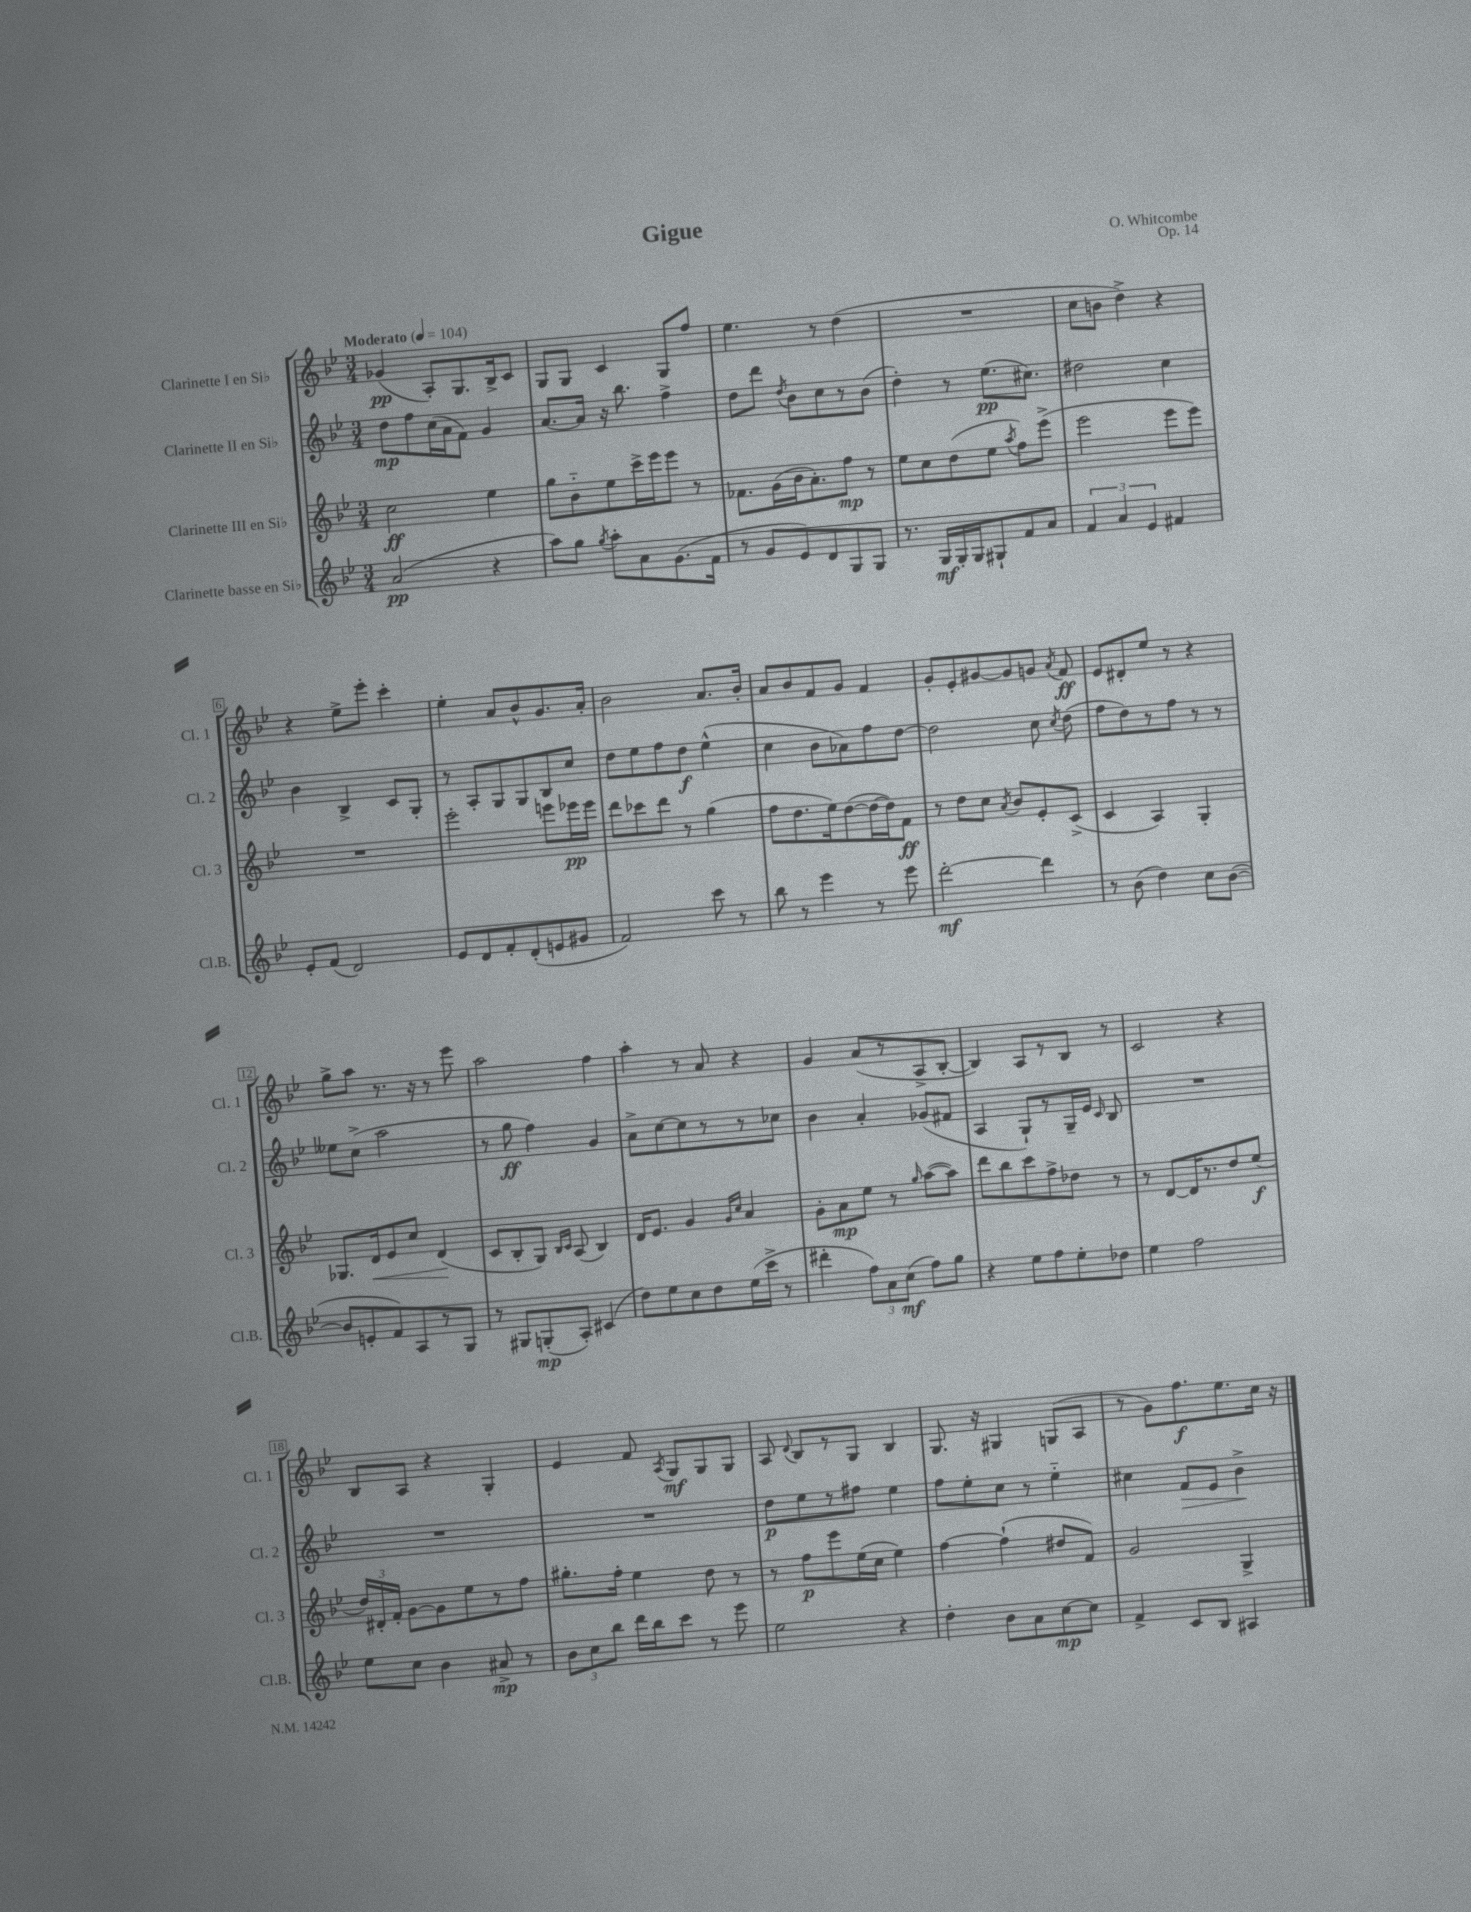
\header { title = "Gigue" composer = "O. Whitcombe" opus = "Op. 14" }
<<
\new StaffGroup <<
\new Staff = "s0" \with { instrumentName = "Clarinette I en Sib" shortInstrumentName = "Cl. 1" } {
    \clef treble \key bes \major \numericTimeSignature \time 3/4 \tempo "Moderato" 4 = 104
    \autoBeamOff ges'4\pp( a8[-.) g8. bes16-> c'8] |
    g8[ g8] c'4 g8[ f''8] |
    ees''4. r8 d''4( |
    R2. |
    c''8[ b'8] d''4->) r4 |
    r4 ees''8[-> ees'''8]-. c'''4-. |
    ees''4-. a'8[ bes'8-^ g'8. a'16]-. |
    bes'2 a'8.[ bes'16]-. |
    a'8[ bes'8 f'8 g'8] f'4 |
    g'8[-. ees'8-. gis'8~ gis'8 g'8] \acciaccatura { a'8 } f'8\ff |
    ees'8[ dis'8-. ees''8] r8 r4 |
    g''8[-> a''8] r8. r16 r8 ees'''8 |
    a''2 f''4 |
    a''4-. r8 a'8 r4 |
    g'4 a'8[( r8 a8-> bes8]~-. |
    bes4) a8[ r8 bes8] r8 |
    c'2 r4 |
    bes8[ a8] r4 g4-. |
    ees'4 f'8 \acciaccatura { a8 } g8[\mf g8 g8] |
    a8 \appoggiatura { d'8 } bes8[ r8 g8] bes4 |
    g8. r16 gis4 g8[( a8] |
    r8 g'8[) f''8.\f ees''8. c''16] r16 \bar "|." |
}
\new Staff = "s1" \with { instrumentName = "Clarinette II en Sib" shortInstrumentName = "Cl. 2" } {
    \clef treble \key bes \major \numericTimeSignature \time 3/4
    \autoBeamOff d''8[\mp f''8 c''16( a'16 f'8]) g'4 |
    a'8.[~ a'16] r16 bes''8. f''4-> |
    d''8[ d'''8] \acciaccatura { d''8 } bes'8[ c''8 r8 bes'8]( |
    d''4-.) r8 ees''8.[\pp( cis''8.]) |
    dis''2 c''4 |
    bes'4 bes4-> c'8[ g8]-. |
    r8 a8[-. g8 g8 bes8 c''8] |
    d''8[ ees''8 f''8 d''8]\f ees''4-^( |
    c''4 bes'8[ aes'8) f''8 d''8]~ |
    d''2 c''8 \acciaccatura { c''8 } d''8( |
    f''8[ d''8) r8 f''8] r8 r8 |
    eeses''8[ c''8]->( a''2 |
    r8 g''8\ff f''4) g'4 |
    a'8[-> c''8~ c''8 r8 r8 ces''8] |
    bes'4 a'4-. ges'8[( fis'8] |
    a4 g8[-!) r8 g16-- ees'16] \grace { c'16 } bes8 |
    R2. |
    R2. |
    R2. |
    d''8[\p ees''8 r8 fis''8] ees''4 |
    f''8[ ees''8-. c''8] r8 ees''4-_ |
    cis''4 f'8[\> ees'8] bes'4->\! \bar "|." |
}
\new Staff = "s2" \with { instrumentName = "Clarinette III en Sib" shortInstrumentName = "Cl. 3" } {
    \clef treble \key bes \major \numericTimeSignature \time 3/4
    \autoBeamOff c''2\ff ees''4 |
    g''8[ bes'8-_ ees''8 c'''16-> ees'''16 ees'''8] r8 |
    fes'8.[ g'16( bes'16 a'8.-.) f''8]\mp r8 |
    ees''8[ c''8 d''8( ees''8] \acciaccatura { a''8 } f''8[) ees'''8]->( |
    ees'''2 ees'''8[ ees'''8]) |
    R2. |
    ees'''2-. e'''8[ ees'''16\pp ees'''16] |
    d'''8[ ces'''8 d'''8] r8 g''4( |
    f''8[ d''8. ees''16) d''8~( d''16~ d''16) f'8]\ff |
    r8 d''8[ c''8] \acciaccatura { a'8 } bes'8[ ees'8-. c'8]->( |
    c'4 a4) g4-. |
    ges8.[ d'16\< ees'8 c''8] d'4\!( |
    c'8[ bes8-. g8]) \grace { bes16[ c'16] } a8( bes4) |
    d'16[ ees'8.] g'4 \grace { g'16[ c''16] } a'4 |
    g'8[-. a'8\mp ees''8] r8 \grace { g''16 } a''8[~( a''8]) |
    d'''8[ bes''8 c'''8 f''8-> des''8] r8 |
    r8 d'8[~ d'16 r8. d''8 ees''8]\f( |
    \tuplet 3/2 { d''16[) dis'16-. f'16]-. } g'8[~ g'8 ees''8 r8 f''8] |
    gis''8.[-. f''16]-. ees''4 d''8 r8 |
    r8 f''8[\p ees'''8 ees''16( c''16] ees''4) |
    f''4~ f''4-!( dis''8[ f'8]) |
    g'2 g4-> \bar "|." |
}
\new Staff = "s3" \with { instrumentName = "Clarinette basse en Sib" shortInstrumentName = "Cl.B." } {
    \clef treble \key bes \major \numericTimeSignature \time 3/4
    \autoBeamOff a'2\pp( r4 |
    a''8[) g''8] \acciaccatura { g''8 } a''8[-. a'8 g'8.( f'16] |
    r8 g'8[ ees'8) d'8 g8 g8] |
    r8. g16[\mf g16-. g16 gis8-! f'8 a'8] |
    \tuplet 3/2 { f'4 a'4 ees'4 } fis'4 |
    ees'8[-. f'8]( d'2) |
    ees'8[ d'8 f'8-. d'8-.( e'8 gis'8] |
    f'2) c'''8 r8 |
    bes''8 r8 ees'''4 r8 ees'''8 |
    d'''2~-.\mf d'''4 |
    r8 bes'8( d''4) c''8[ bes'8]~( |
    bes'8[ e'8-. f'8) a8 r8 g8] |
    r8 gis8[ g8-.\mp( a8]-.) cis'4( |
    d''8[) ees''8 c''8 d''8 ees''16( c'''16]-> r8 |
    dis'''4-. \tuplet 3/2 { f''8[) a'8 c''8]\mf( } f''8[) g''8] |
    r4 ees''8[ f''8 ees''8-. des''8] |
    ees''4 f''2 |
    ees''8[ c''8] bes'4 ais'8->\mp r8 |
    \tuplet 3/2 { bes'8[ c''8 bes''8] } d'''16[ bes''16 c'''8] r8 ees'''8 |
    ees''2 r4 |
    d''4-. bes'8[ a'8 c''8~\mp c''8] |
    f'4-> c'8[ bes8] ais4 \bar "|." |
}
>>
>>
\layout { \context { \Score \override BarNumber.stencil = #(make-stencil-boxer 0.1 0.3 ly:text-interface::print) } }
